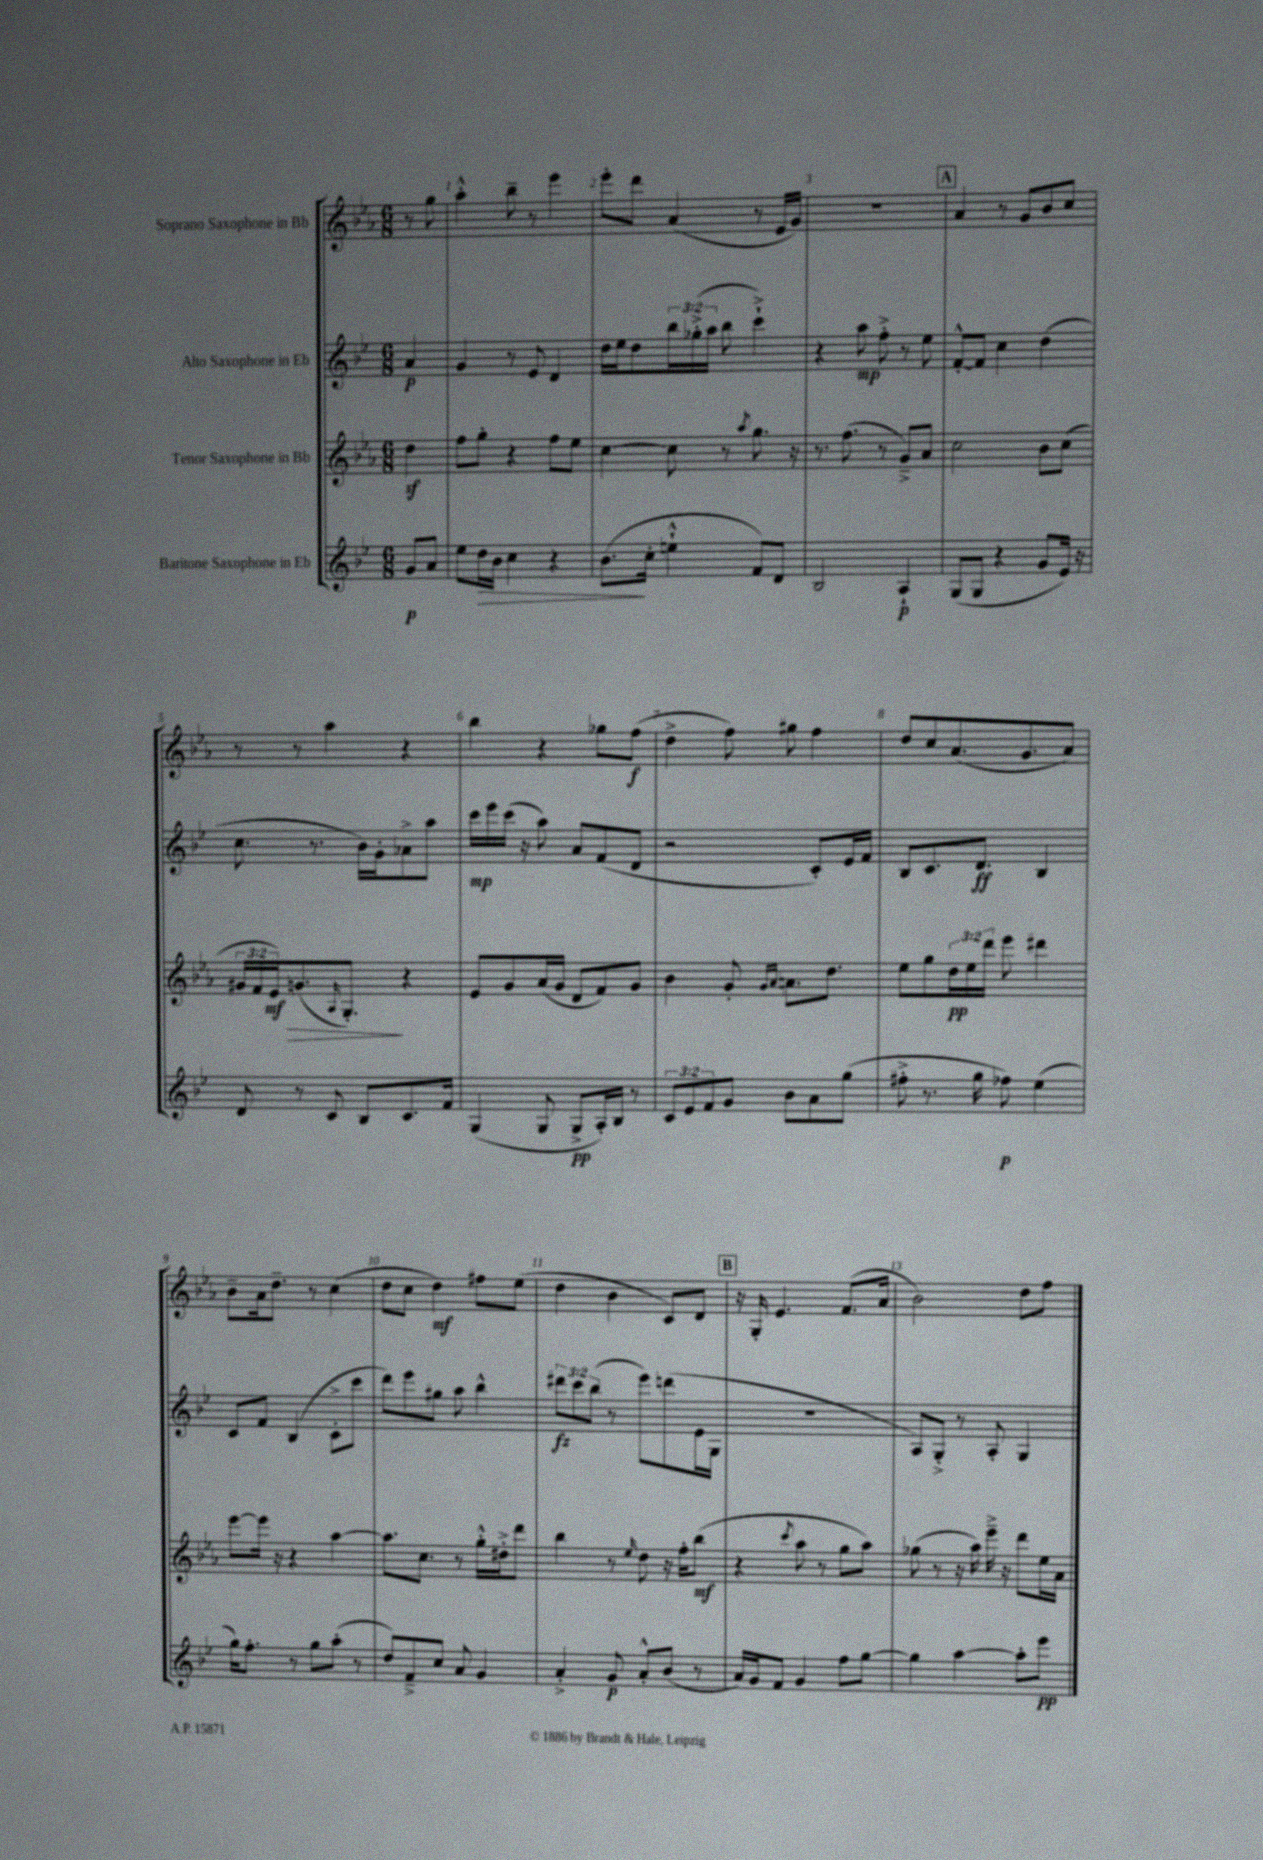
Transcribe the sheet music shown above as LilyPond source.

<<
\new StaffGroup <<
\new Staff = "s0" \with { instrumentName = "Soprano Saxophone in Bb" } {
    \clef treble \key ees \major \numericTimeSignature \time 6/8 \partial 4
    r8 g''8 |
    aes''4-.-^ bes''8-- r8 ees'''4 |
    ees'''8-. d'''8 aes'4( r8 ees'16 g'16) |
    r2. |
    \mark \markup { \box "A" } aes'4 r8 g'8 bes'8 c''8 |
    r8 r8 aes''4 r4 |
    bes''4 r4 ges''8 f''8\f( |
    d''4-> f''8) gis''8 f''4 |
    d''8 c''8 aes'8.( g'8. aes'8) |
    bes'8-- aes'16 d''8.-- r8 c''4( |
    d''8 c''8 d''4\mf) fis''8 ees''8( |
    d''4 bes'4 c'8) d'8 |
    \mark \markup { \box "B" } r16 g16-. ees'4. f'8.( aes'16 |
    bes'2) d''8 f''8 \bar "|." |
}
\new Staff = "s1" \with { instrumentName = "Alto Saxophone in Eb" } {
    \clef treble \key bes \major \numericTimeSignature \time 6/8 \override Staff.TupletNumber.text = #tuplet-number::calc-fraction-text \partial 4
    a'4\p |
    g'4 r8 ees'8 d'4 |
    d''16 ees''16 d''8 \tuplet 3/2 { bes''16 ges''16-.->( a''16 } bes''8 c'''4-!->) |
    r4 a''8\mp f''8-.-> r8 ees''8 |
    \mark \markup { \box "A" } f'8~-.-^ f'8 c''4 d''4( |
    c''8. r8. bes'16) g'16-. aes'8-> a''8 |
    c'''16\mp ees'''16 c'''16( r16 a''8) a'8 f'8( d'8 |
    r2 c'8-.) ees'16 f'16 |
    bes8 c'8. d'8.\ff bes4 |
    c'8 f'8 bes4( c'8-.-> c'''8 |
    d'''8) ees'''8 gis''8 a''8 bes''4-^ |
    \tuplet 3/2 { dis'''8\fz c'''8 bes''8( } r8 ees'''8) d'''8( ees'16 g16 |
    \mark \markup { \box "B" } R2. |
    a8) g8-.-> r8 a8-. g4 \bar "|." |
}
\new Staff = "s2" \with { instrumentName = "Tenor Saxophone in Bb" } {
    \clef treble \key ees \major \numericTimeSignature \time 6/8 \override Staff.TupletNumber.text = #tuplet-number::calc-fraction-text \partial 4
    d''4\sf |
    f''8 g''8-. r4 f''8 ees''8 |
    c''4~ c''8 r8 \acciaccatura { aes''8 } g''8. r16 |
    r8. f''8.( r8 g'8--->) aes'8 |
    \mark \markup { \box "A" } c''2 bes'8 c''8( |
    \tuplet 3/2 { gis'16 f'16 ees'16\mf\>) } g'8.( \grace { aes16 } g8.-.\!) r4 |
    ees'8 g'8 aes'16( g'16 d'8 f'8) g'8 |
    bes'4 g'8-. \grace { g'16 aes'16 } a'8. d''8. |
    ees''8 g''8 \tuplet 3/2 { d''16\pp ees''16 d'''16 } ees'''8 dis'''4 |
    ees'''8~ ees'''16 r16 r4 aes''4~ |
    aes''8. c''8. r8 g''16-.-^ dis''16-.-> d'''8 |
    bes''4 r8 \grace { ees''16 } d''8 r16 f''16-. bes''8\mf( |
    \mark \markup { \box "B" } r4 \acciaccatura { c'''8 } aes''8 r8 g''8 aes''8) |
    ges''8( r8 r16 aes''16) ees'''16---> r16 d'''8 ees''16 aes'16 \bar "|." |
}
\new Staff = "s3" \with { instrumentName = "Baritone Saxophone in Eb" } {
    \clef treble \key bes \major \numericTimeSignature \time 6/8 \override Staff.TupletNumber.text = #tuplet-number::calc-fraction-text \partial 4
    g'8\p a'8 |
    ees''8 d''16\> bes'16 c''4 r4 |
    bes'8.\!( c''16-. e''4-!-^ f'8) d'8 |
    bes2 a4-!\p |
    \mark \markup { \box "A" } g8( g8 r4 g'8 ees'16) r16 |
    d'8 r8 c'8 bes8 c'8. f'16 |
    g4( g8 g8->\pp a16-.) bes16 r8 |
    \tuplet 3/2 { c'8 ees'8 f'8 } g'8 bes'8 a'8 g''8( |
    fis''8-.-> r8. g''16 fes''8\p) ees''4( |
    g''16) f''8.-. r8 g''8 a''8-.( r8 |
    d''8) f'8---> c''8 a'8 g'4 |
    a'4-.-> g'8\p a'8-.-^ bes'8( r8 |
    \mark \markup { \box "B" } a'16) g'16 f'8 g'4 f''8 g''8~ |
    g''4 a''4~ a''8-. ees'''8\pp \bar "|." |
}
>>
>>
\layout { \context { \Score \override BarNumber.break-visibility = ##(#f #t #t) barNumberVisibility = #all-bar-numbers-visible } }
